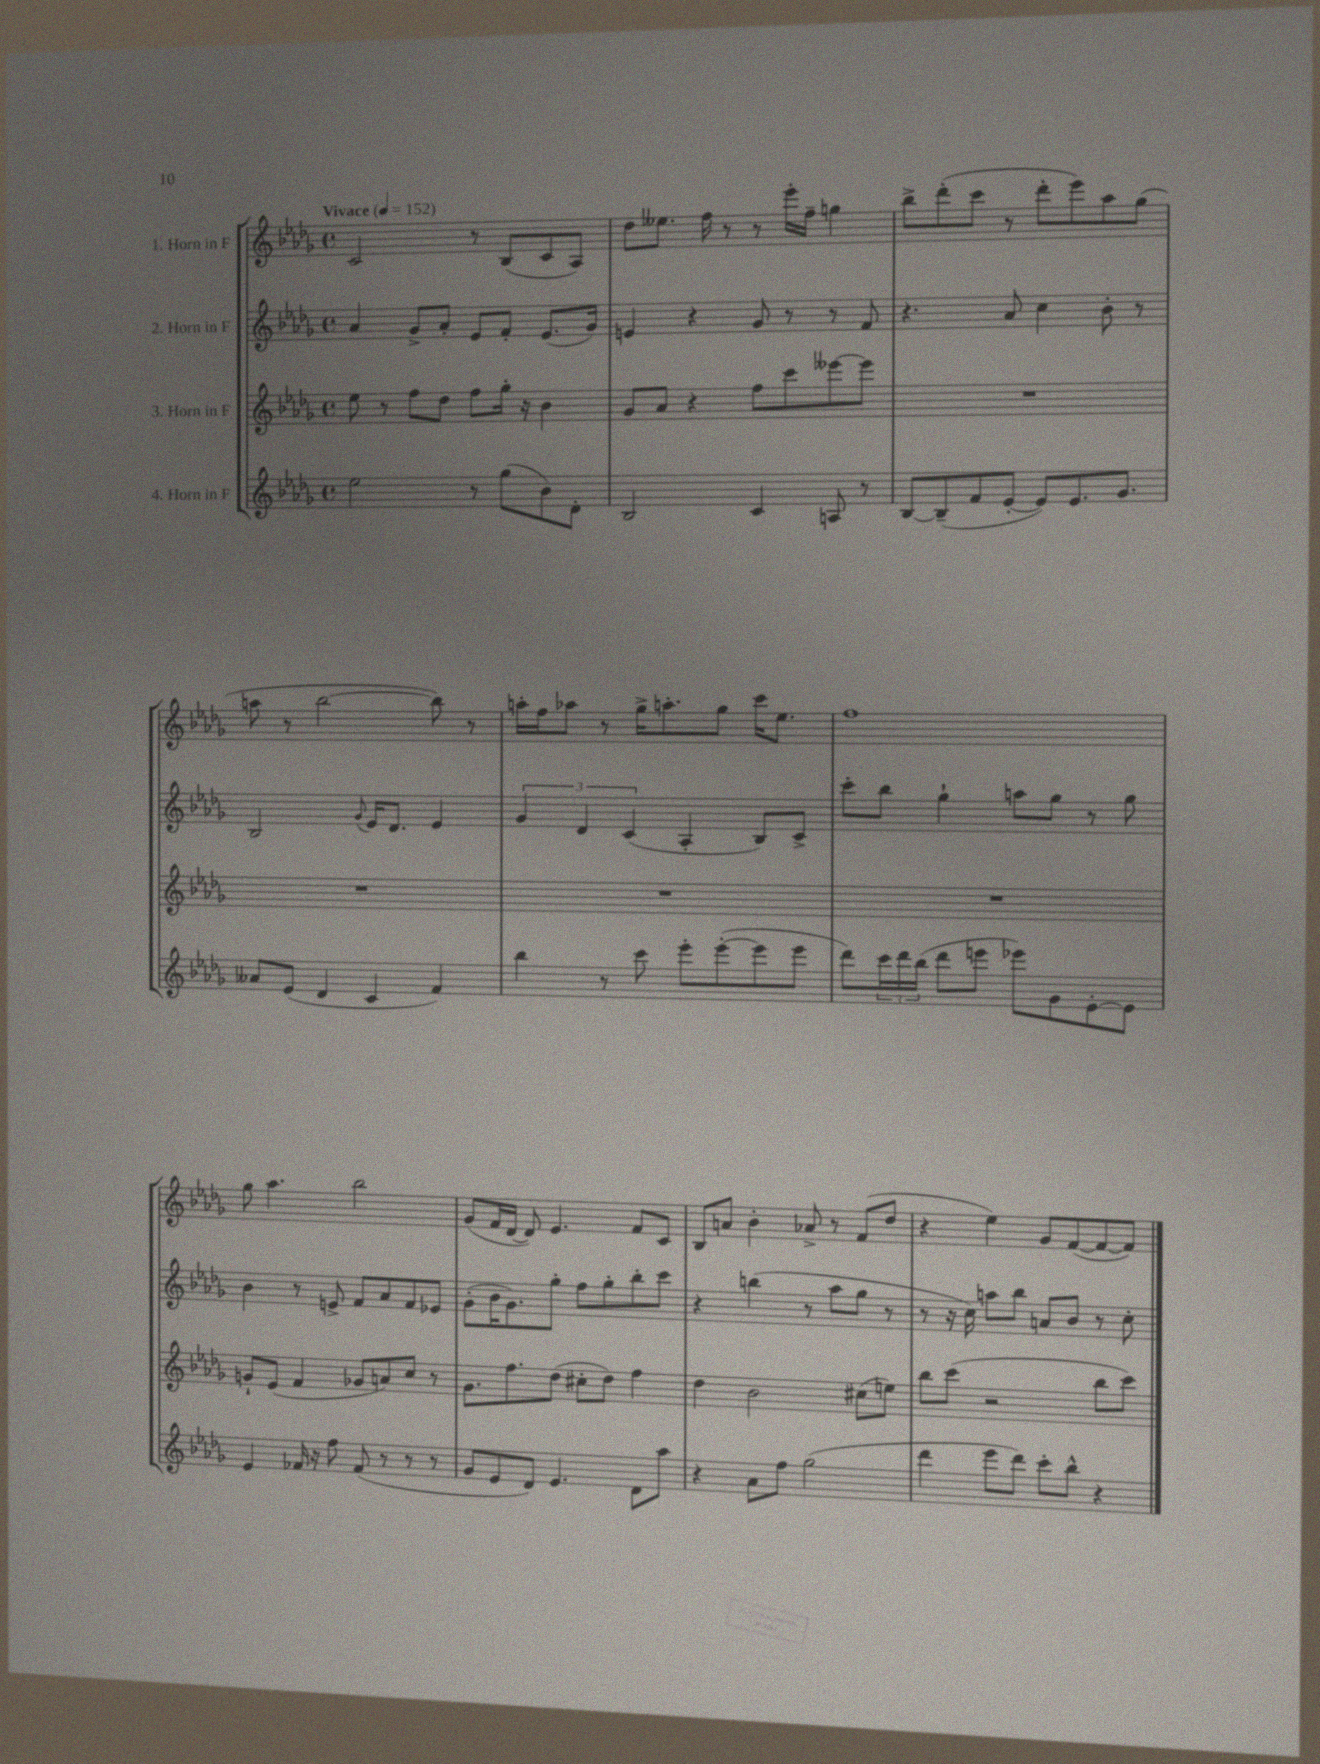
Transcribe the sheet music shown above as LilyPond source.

<<
\new StaffGroup <<
\new Staff = "s0" \with { instrumentName = "1. Horn in F" } {
    \clef treble \key des \major \defaultTimeSignature \time 4/4 \tempo "Vivace" 4 = 152
    c'2 r8 bes8( c'8 aes8) |
    des''8 eeses''8. f''16 r8 r8 ees'''16-. f''16-- g''4 |
    bes''8-> des'''8-.( c'''8 r8 des'''8-. ees'''8) aes''8 ges''8( |
    a''8 r8 bes''2~ bes''8) r8 |
    a''16-. f''16 aes''8 r8 ges''16-> a''8.-. ges''8 c'''16 ees''8. |
    f''1 |
    ges''8 aes''4. bes''2 |
    ges'8( f'16 des'16~ des'8) ees'4. f'8 c'8 |
    bes8 a'8 bes'4-. aes'8-> r8 f'8( des''8 |
    r4 ees''4) ges'8 f'8~( f'8~ f'8) \bar "|." |
}
\new Staff = "s1" \with { instrumentName = "2. Horn in F" } {
    \clef treble \key des \major \defaultTimeSignature \time 4/4
    aes'4 ges'8-> aes'8-. ees'8 f'8-. ees'8.( ges'16) |
    e'4 r4 ges'8 r8 r8 f'8 |
    r4. aes'8 c''4 bes'8-. r8 |
    bes2 \appoggiatura { ges'8 } ees'16 des'8. ees'4 |
    \tuplet 3/2 { ges'4 des'4 c'4( } aes4-. bes8) c'8-> |
    c'''8-. bes''8 ges''4-! a''8 ges''8 r8 ges''8 |
    bes'4 r8 e'8-> f'8 aes'8 f'8 ees'8 |
    ges'8-.( bes'16 ges'8.) ges''8-. f''8 ges''8-. bes''8-. c'''8 |
    r4 b''4( r8 aes''8 ges''8 r8 |
    r8 r16 c''16) a''8 bes''8 a'8 bes'8 r8 c''8-. \bar "|." |
}
\new Staff = "s2" \with { instrumentName = "3. Horn in F" } {
    \clef treble \key des \major \defaultTimeSignature \time 4/4
    ees''8 r8 f''8 des''8 f''8 ges''16-. r16 bes'4 |
    ges'8 aes'8 r4 f''8 c'''8 eeses'''8~ eeses'''8 |
    R1 |
    R1 |
    R1 |
    R1 |
    g'8-! ees'8( f'4 ges'8 a'8) c''8 r8 |
    ges'8. f''8. des''8( cis''8-. des''8) f''4 |
    des''4 bes'2 cis''8( e''8) |
    bes''8 c'''8( r2 bes''8 c'''8) \bar "|." |
}
\new Staff = "s3" \with { instrumentName = "4. Horn in F" } {
    \clef treble \key des \major \defaultTimeSignature \time 4/4
    ees''2 r8 ges''8( bes'8) des'8-. |
    bes2 c'4 a8 r8 |
    bes8~ bes8--( f'8 ees'8~-. ees'8) ees'8. ges'8. |
    aeses'8 ees'8( des'4 c'4 f'4) |
    bes''4 r8 c'''8 ees'''8-. ees'''8~-.( ees'''8 ees'''8 |
    des'''8) \tuplet 3/2 { c'''16 des'''16 bes''16( } des'''8 e'''8 ees'''8) ges'8 ees'8~-. ees'8 |
    ees'4 fes'16 r16 f''8 fes'8( r8 r8 r8 |
    ges'8 ees'8 des'8) ees'4. des'8 aes''8 |
    r4 aes'8 f''8 ges''2( |
    des'''4 ees'''8 des'''8) c'''8-. bes''8-^ r4 \bar "|." |
}
>>
>>
\layout { \context { \Score \remove "Bar_number_engraver" } }
